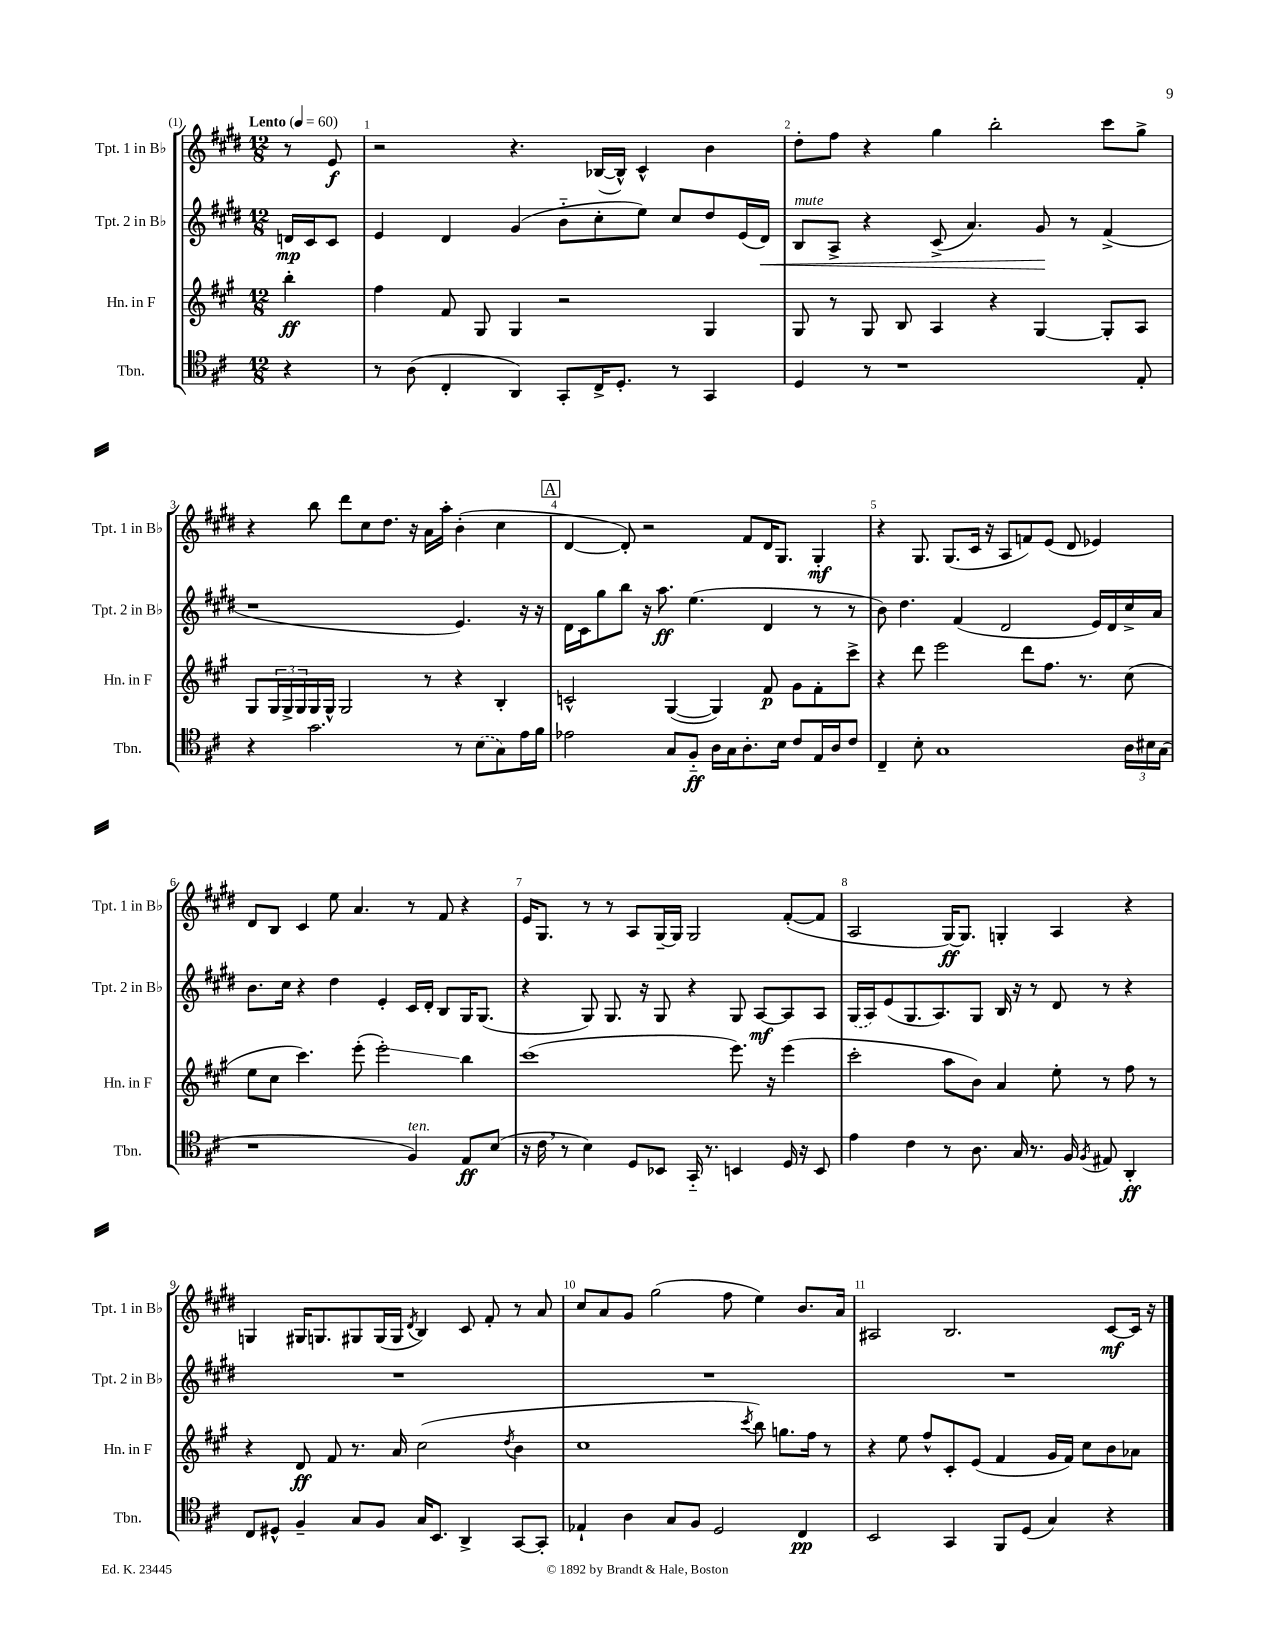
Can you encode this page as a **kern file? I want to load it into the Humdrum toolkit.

**kern	**kern	**kern	**kern
*staff4	*staff3	*staff2	*staff1
*clefC4	*clefG2	*clefG2	*clefG2
*k[f#c#]	*k[f#c#g#]	*k[f#c#g#d#]	*k[f#c#g#d#]
*M12/8	*M12/8	*M12/8	*M12/8
*MM60	*MM60	*MM60	*MM60
4r	4bb'	16d	8r
.	.	16c#	.
.	.	8c#	8e
=	=	=	=
8r	4ff#	4e	2r
(8A	.	.	.
4C#'	8f#	4d#	.
.	8G#	.	.
4AA)	4G#	(4g#	4.r
8GG'	2r	8b'~	.
16C#^	.	8cc#'	([16B-
8.D'	.	.	16B-^^])
.	.	8ee)	4c#^^
8r	.	8cc#	.
4GG	4G#	8dd#	4b
.	.	(16e	.
.	.	16d#)	.
=	=	=	=
4D	8G#	8B	8dd#'
.	8r	8A^	8ff#
8r	8G#	4r	4r
1r	8B	.	.
.	4A	(8c#^	4gg#
.	.	4.a)	.
.	4r	.	2bb'
.	[4G#	8g#	.
.	.	8r	.
.	8G#']	(4f#^	8ccc#
8E'	8A	.	8gg#^
=	=	=	=
4r	8G#	1r	4r
.	24G#	.	.
.	24G#^	.	.
.	24G#	.	.
2.g	16G#	.	8bb
.	16G#^^	.	.
.	2G#	.	8ddd#
.	.	.	8cc#
.	.	.	8.dd#
.	.	.	16r
.	8r	.	16a
.	.	.	16aa'
8r	4r	4.e)	(4b'
(8B	.	.	.
8G)	4B'	.	4cc#
16e	.	16r	.
16f#	.	16r	.
=	=	=	=
2e-	2c^^	16d#	[4d#
.	.	16c#	.
.	.	8gg#	.
.	.	8bb	8d#'])
.	.	16r	2r
.	.	8.aa	.
8G	([4G#	.	.
8F#'~	.	(4.ee	.
16A	4G#])	.	.
16G	.	.	.
8.A'	.	.	8f#
.	8f#	4d#	16d#
16B	.	.	8.G#
8c#	8g#	.	.
16E	8f#'	8r	4G#'
16A	.	.	.
8c#	8ccc#^	8r	.
=	=	=	=
4C#~	4r	8b)	4r
.	.	4.dd#	.
8B'	8ddd	.	8.G#
1G	2eee	.	.
.	.	.	(8.G#
.	.	(4f#	.
.	.	.	16c#
.	.	.	16r
.	.	2d#	8A
.	8ddd	.	8f)
.	8.ff#	.	(8e
.	.	.	8d#
.	8.r	.	.
.	.	16e)	4e-)
.	.	16d#	.
24A	(8cc#	16cc#^	.
24B#	.	.	.
.	.	16a	.
(24G	.	.	.
=	=	=	=
1r	8ee	8.b	8d#
.	8cc#	.	8B
.	.	16cc#	.
.	4.ccc#)	4r	4c#
.	.	4dd#	8ee
.	(8eee'	.	4.a
.	2eee')	4e'	.
4F#)	.	16c#	8r
.	.	16d#'	.
.	.	8B	8f#
8E	4bb	16G#	4r
.	.	(8.G#	.
(8B	.	.	.
=	=	=	=
16r	(1ccc#	4r	16e
16c#	.	.	8.G#
8r	.	.	.
4B)	.	8G#)	8r
.	.	8.G#	8r
8D	.	.	8A
.	.	16r	.
8BB-	.	8G#	[16G#~
.	.	.	16G#]
16GG'~	.	4r	2G#
8.r	.	.	.
4BB	8.eee)	8G#	.
.	.	[8A	.
.	16r	.	.
16D	(4eee	8A]	([8f#'
16r	.	.	.
8BB	.	8A	8f#]
=	=	=	=
4e	2ccc#'	(16G#	2A
.	.	16A)	.
.	.	(8e	.
4c#	.	8.G#	.
.	.	8.A)	.
8r	8aa	.	[16G#)
.	.	.	8.G#]
8.A	8b)	8G#	.
.	4a	16B	4G'
16G	.	16r	.
8.r	.	8r	.
.	8ee'	8d#	4A
16F#	.	.	.
8qF#	.	.	.
8E#	8r	8r	.
4AA'	8ff#	4r	4r
.	8r	.	.
=	=	=	=
8C#	4r	1.r	4G
8D#^^	.	.	.
4F#~	8d	.	16G#
.	.	.	8.G
.	8f#	.	.
8G	8.r	.	8G#
8F#	.	.	(16G#
.	16a	.	16G#
.	.	.	8qd#
16G	(2cc#	.	4B)
8.BB	.	.	.
4AA^	.	.	8c#
.	.	.	8f#'
.	8qdd	.	.
[8GG	4b	.	8r
8GG']	.	.	8a
=	=	=	=
4E-`	1cc#	1.r	8cc#
.	.	.	8a
4A	.	.	8g#
.	.	.	(2gg#
8G	.	.	.
8F#	.	.	.
2D	.	.	.
.	.	.	8ff#
.	8qccc#	.	.
.	8bb)	.	4ee)
.	8.gg	.	.
4C#	.	.	8.b
.	16ff#	.	.
.	8r	.	.
.	.	.	16a
=	=	=	=
2BB	4r	1.r	2A#
.	8ee	.	.
.	8ff#^^	.	.
4GG	8c#'	.	2.B
.	(8e	.	.
8FF#	4f#	.	.
(8D	.	.	.
4G)	16g#	.	.
.	16f#)	.	.
.	8cc#	.	.
4r	8b	.	[8c#
.	8a-	.	16c#]
.	.	.	16r
==	==	==	==
*-	*-	*-	*-
